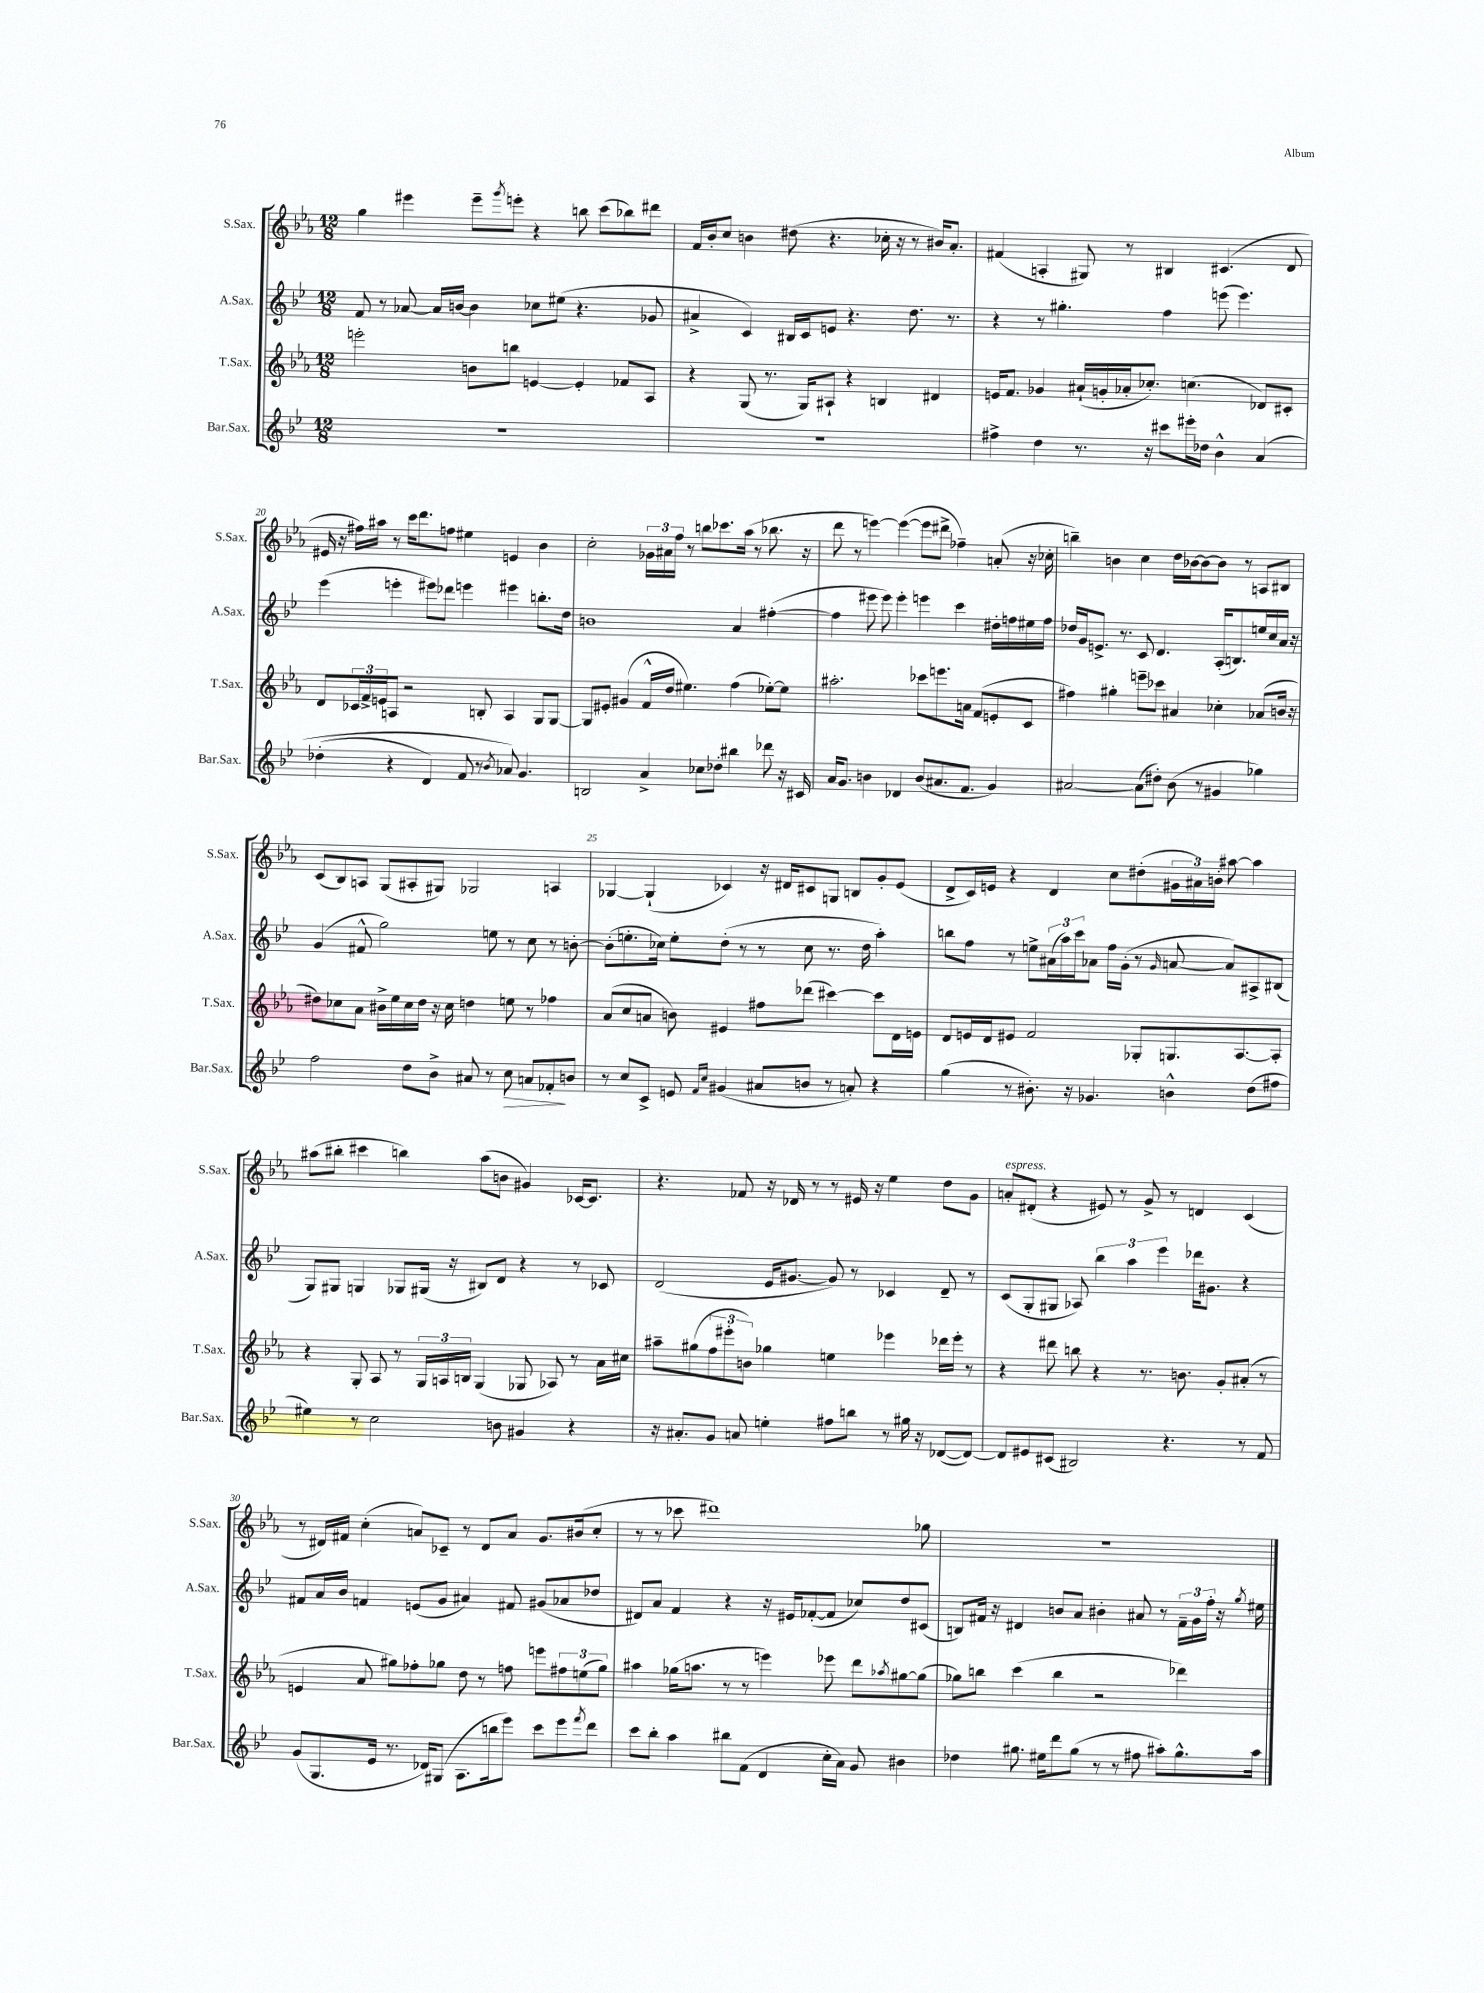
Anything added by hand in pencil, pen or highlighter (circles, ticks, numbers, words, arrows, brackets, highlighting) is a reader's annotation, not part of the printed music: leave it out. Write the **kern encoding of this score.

**kern	**kern	**kern	**kern
*staff4	*staff3	*staff2	*staff1
*clefG2	*clefG2	*clefG2	*clefG2
*k[b-e-]	*k[b-e-a-]	*k[b-e-]	*k[b-e-a-]
*M12/8	*M12/8	*M12/8	*M12/8
1.r	2eee'\	8f/	4gg\
.	.	8r	.
.	.	[8a-/	4eee#\
.	.	16a-/]LL	.
.	.	[16b/JJ	.
.	8b\L	4b\]	8eee#~\L
.	.	.	8qggg/
.	8bb\J	.	8eee'\J
.	[4e/	8cc-\L	4r
.	.	(8ee#\J	.
.	4e'/]	4.r	8bb\
.	.	.	(8ccc\L
.	8f-/L	.	8bb-\)
.	8A-/J	8g-/	8ddd#\J
=	=	=	=
1.r	4r	4a#^/	16f/LL
.	.	.	16b-'/J
.	.	.	8cc/J
.	(8G/	4c/)	4b\
.	8.r	.	.
.	.	16B#/LL	(8dd#\
.	16G/LK)	16c/J	.
.	8A#`/J	8e/J	4.r
.	4r	4.r	.
.	4B/	.	16cc-'\
.	.	.	16r
.	.	8.dd\	8r
.	4d#/	.	16b#/LK)
.	.	8.r	8.a-'/J
=	=	=	=
4ff#^\	16e/LK	4r	(4f#/
.	8.f/J	.	.
4dd\	4g-/	8r	4A'/
.	.	4.gg#'\	.
8.r	(16a#`/LL	.	8G#/)
.	16g'/	.	.
.	16a-'/J	.	8r
16r	8.cc-'/J)	.	.
8ccc#\L	.	4ff\	4B#/
16eee#'\L	(4.cc\	.	.
16dd-\JJ	.	.	.
4b-^^\	.	(8eee\	(4.c#/
.	.	4.eee\)	.
&(4a/	8d-/L)	.	.
.	8c#'/J	.	8d/
=	=	=	=
(4dd-'\	8d/L	(4eee-\	16e#/
.	.	.	16r
.	24c-/L	.	16ff#\LL)
.	24f^/	.	.
.	.	.	16aa#\JJ
.	24e/J	.	.
4r	8A/J	4eee'\	8r
.	2r	.	16ccc\LK
.	.	.	8.ddd\
4d/)	.	8eee#\L)	.
.	.	8ddd-\J	8ff\J
8f/	.	4eee\	4ee#\
8r	8B'/	.	.
8qb-/	.	.	.
8a-/&)	4A/	4eee#\	4e/
4.g/	.	.	.
.	8G/L	8.bb'\L	4b-\
.	[8G/J	.	.
.	.	16dd\Jk	.
=	=	=	=
2B/	8G/]L	1b	2cc'\
.	8e#'/J	.	.
.	(4g#/	.	.
4a^/	16f^^/LL	.	24g-\LL
.	.	.	24a#\
.	16dd/JJ	.	.
.	.	.	24ff\JJ
.	4.ee#\)	.	8r
8cc-\L	.	.	8bb\L
8dd-'\J	.	.	8.ccc-\
4bb#\	(4ff\	4a/	.
.	.	.	(16aa-\Jk
.	.	.	8r
8ddd-\	[8ee-'\L)	([4ff#'\	8.bb-\
16r	8ee-\]J	.	.
16c#/	.	.	16r
=	=	=	=
16a/LK	2.aa#'\	4ff#\]	8ddd\
8.g/J	.	.	.
.	.	.	8r
4b\	.	8eee#\	[4eee\)
.	.	8eee#\)	.
4d-/	.	4eee#'\	(4eee\_
(8b/L	8ccc-\L	4eee\	8eee\]L
8.a#/	8.eee\	.	8ddd#^\J
.	.	4ccc\	4ff-~\)
8.f/J	16a\Jk	.	.
.	(8f/L	.	.
4g/)	8e'/	16dd#'\LL	(8a'/
.	.	16ff\	.
.	8c/J	16ee#\	16r
.	.	16ff\JJ	16cc-'\
=	=	=	=
[2a#/	4ff#\)	16dd-/LL	4bb~\)
.	.	16g/J	.
.	.	8.e^/J	.
.	4gg#'\	.	4b\
.	.	8.r	.
(8a#\]L	8eee~\L	8c/	4cc\
8dd#'\J)	8ccc-\J	4.d/	.
(8b-\	4a#/	.	16dd\LL
.	.	.	[16b-\J
8r	.	.	8b-\_
4g#/	4cc-'\	(16A'/LK	8b-\]J
.	.	8.B/)	.
.	.	.	8r
4gg-\)	(8a-/L	16ee/L	8A/L
.	.	16cc/	.
.	16b/Jk	16a/JJ	8B#/J
.	16r	16r	.
=	=	=	=
2ff\	8dd#\L)	(4g/	(8c/L
.	8cc-\	.	8B-/)
.	8a-\J	8f#^^/	8A/J
.	16b#^\LL	2gg\)	(8G/L
.	16ee-\	.	.
8dd\L	16cc-\	.	8A#'/
.	16dd#\JJ	.	.
8b-^\J	16r	.	8G#/J)
.	16cc-\	.	.
8a#/	4dd\	.	2G-/
8r	.	8ee\	.
8cc\	8ee\	8r	.
8a/L	8r	8cc\	.
8f-'/	4ff-\	8r	4A/
8b/J	.	[8b'\	.
=	=	=	=
8r	(8a-/L	(8b'\]L	[4G-/
8cc/L	8cc/	8.ee'\	.
8c^/J	8a/J	.	(4G-`/]
.	.	16cc-\Jk)	.
8e/	8b\)	8ee'\L	.
16qqf/LL	.	.	.
16qqcc/JJ	.	.	.
(4g#/	4e#/	(8dd'\J	4c-/)
.	.	8r	.
8a#/L	8ff#\L	8r	16r
.	.	.	16d#/LK
8b/J	(8ddd-\J	8cc-\	8c#/
8r	[4ccc#\)	8.r	8G/J
8a'/)	.	.	8B/L
.	.	16dd\	.
4r	8ccc#\]L	4aa'\)	8g'/
.	16d\L	.	(8e-/J
.	16e\JJ	.	.
=	=	=	=
(4gg\	8d/L	8bb\L	8d^/L
.	16e/L	8ff\J	16c/L)
.	16d/J	.	16e/JJ
8r	8e#/J	8r	4r
8.b#'\)	2f/	8ee^\L	.
.	.	(24a#\L	4d/
.	.	24aa\)	.
16r	.	.	.
.	.	24ccc\J	.
4.g-/	.	8a-\J	.
.	.	16ff\LL	8cc\L
.	.	(16g'\JJ	.
.	8G-'/L	8r	(8dd#'\
.	.	16qqg/	.
4b^^\	8.G/	[8a/	24g#\L
.	.	.	24a#\)
.	.	.	24b'\JJ
.	.	8a/]L)	[8aa#\
.	[8.A-/	.	.
(8dd\L	.	8A#^/	4aa#\]
8ff#\J	8A-'/]J	(8B#/J	.
=	=	=	=
4ee#\)	4r	8G/L)	(8aa#\L
.	.	8G#/J	8bb#'\J
8r	8G'/	4G/	4ccc#\
2cc\	8A-/	.	.
.	8r	8G-/L	4bb\)
.	24G/LL	(16G#/Jk	.
.	24A/	.	.
.	.	16r	.
.	24B/JJ	.	.
.	(4G/	8B#/L)	(8aa#\L
8b\	.	8d/J	8b\J
4g#/	8G-/	4r	4g#/)
.	8A-/)	.	.
4r	8r	8r	[16c-/LK
.	.	.	8.c-/]J
.	16a-\LL	8c-/	.
.	16cc#\JJ	.	.
=	=	=	=
16r	8aa#~\L	(2d/	4.r
8.a#'/L	.	.	.
.	(8gg#\	.	.
8g/J	12ff\	.	.
.	12eee#'\	.	.
8a/	.	.	8f-/
.	12b\J)	.	.
4ee'\	4gg-\	16e-/LK	16r
.	.	[8.g#/J	16d-/
.	.	.	8r
8ff#\L	4ee\	8g#/])	8r
8bb\J	.	8r	16e#/
.	.	.	16r
8r	4eee-\	4c-/	4ee-\
16gg#\	.	.	.
16r	.	.	.
([8d-/L	16ddd-\LL	8d~/	8dd\L
.	16eee-'\JJ	.	.
8d-/_J)	8r	8r	8g\J
=	=	=	=
8d-/]L	4r	(8c/L	8a'/L
8e#/	.	8G'/	(8d#'/J
(8c#/J	8ddd#\	8G#/J	4r
2B#/)	8bb\	8A-/)	.
.	4r	6bb-\	8e#/)
.	.	.	8r
.	.	6aa\	.
.	8.r	.	8g^/
.	.	6eee-\	.
4.r	.	.	8r
.	8.b\	.	.
.	.	16ddd-\LK	4d/
.	.	8.g#\J	.
.	8g'/L	.	.
8r	(8a#'/J	4r	(4c/
8f/	8r	.	.
=	=	=	=
(8g/L	4e/	8f#/L	8r
8.G/	.	16a/L	16d#/LL)
.	.	16b-/JJ	16f#/JJ
.	8a-/	4f/	(4cc'\
16e-/Jk	.	.	.
8.r	8gg#\L)	.	.
.	8ff-'\	(8e/L	8a/L)
16d-/LK)	.	.	.
(8G#/J	8gg-\J	8g/J	8c-~/J
8.A\L	8dd\	4a#/)	8r
.	8r	.	8d#/L
16bb\k	.	.	.
8eee-\J)	8ff\	8f#/	8a/J
8ccc\L	8eee\L	(8g#/L	8.g/L
8eee-\	12ff#\	8a-/	.
.	.	.	(16b#/k
.	(12ee\	.	.
8qfff/	.	.	.
8ddd\J	.	8dd-/J	8cc'/J
.	12gg-\J)	.	.
=	=	=	=
8ccc\L	4aa#\	8d#/L)	8r
8bb-'\J	.	8a/J	8r
4aa\	(16gg-\LK	4f/	8ccc-\
.	8.aa\J	.	.
.	.	.	1ddd#)
8bb#\L	8r	4r	.
(8f\J	8r	.	.
4d/	4eee\)	16r	.
.	.	16e#/LK	.
.	.	([8f-'/	.
16cc'\LL	8eee-\	8f-/]J	.
16a\JJ)	.	.	.
8g/	8ddd\L	8cc-/L)	.
.	8qaa-/	.	.
4b#\	[8gg#\	8dd/	.
.	(8gg#\]J	(8c#/J	8gg-\
=	=	=	=
4dd-\	8gg-\L)	8B/L)	1.r
.	8bb\J	16f#/Jk	.
.	.	16r	.
8.gg#\	(4ccc\	4d#/	.
16ee#\LK	.	.	.
8ddd\	4bb\	8b/L	.
(8gg#\J	.	8a/J	.
8r	2r	4b#'\	.
8r	.	.	.
8ff#\	.	8a#/	.
8aa#'\L)	.	8r	.
8.gg#^^\	4ddd-\)	24f#~\LL	.
.	.	24g\	.
.	.	24ff'\JJ	.
.	.	16r	.
.	.	8qgg/	.
16aa#\Jk	.	16ee#\	.
==	==	==	==
*-	*-	*-	*-
